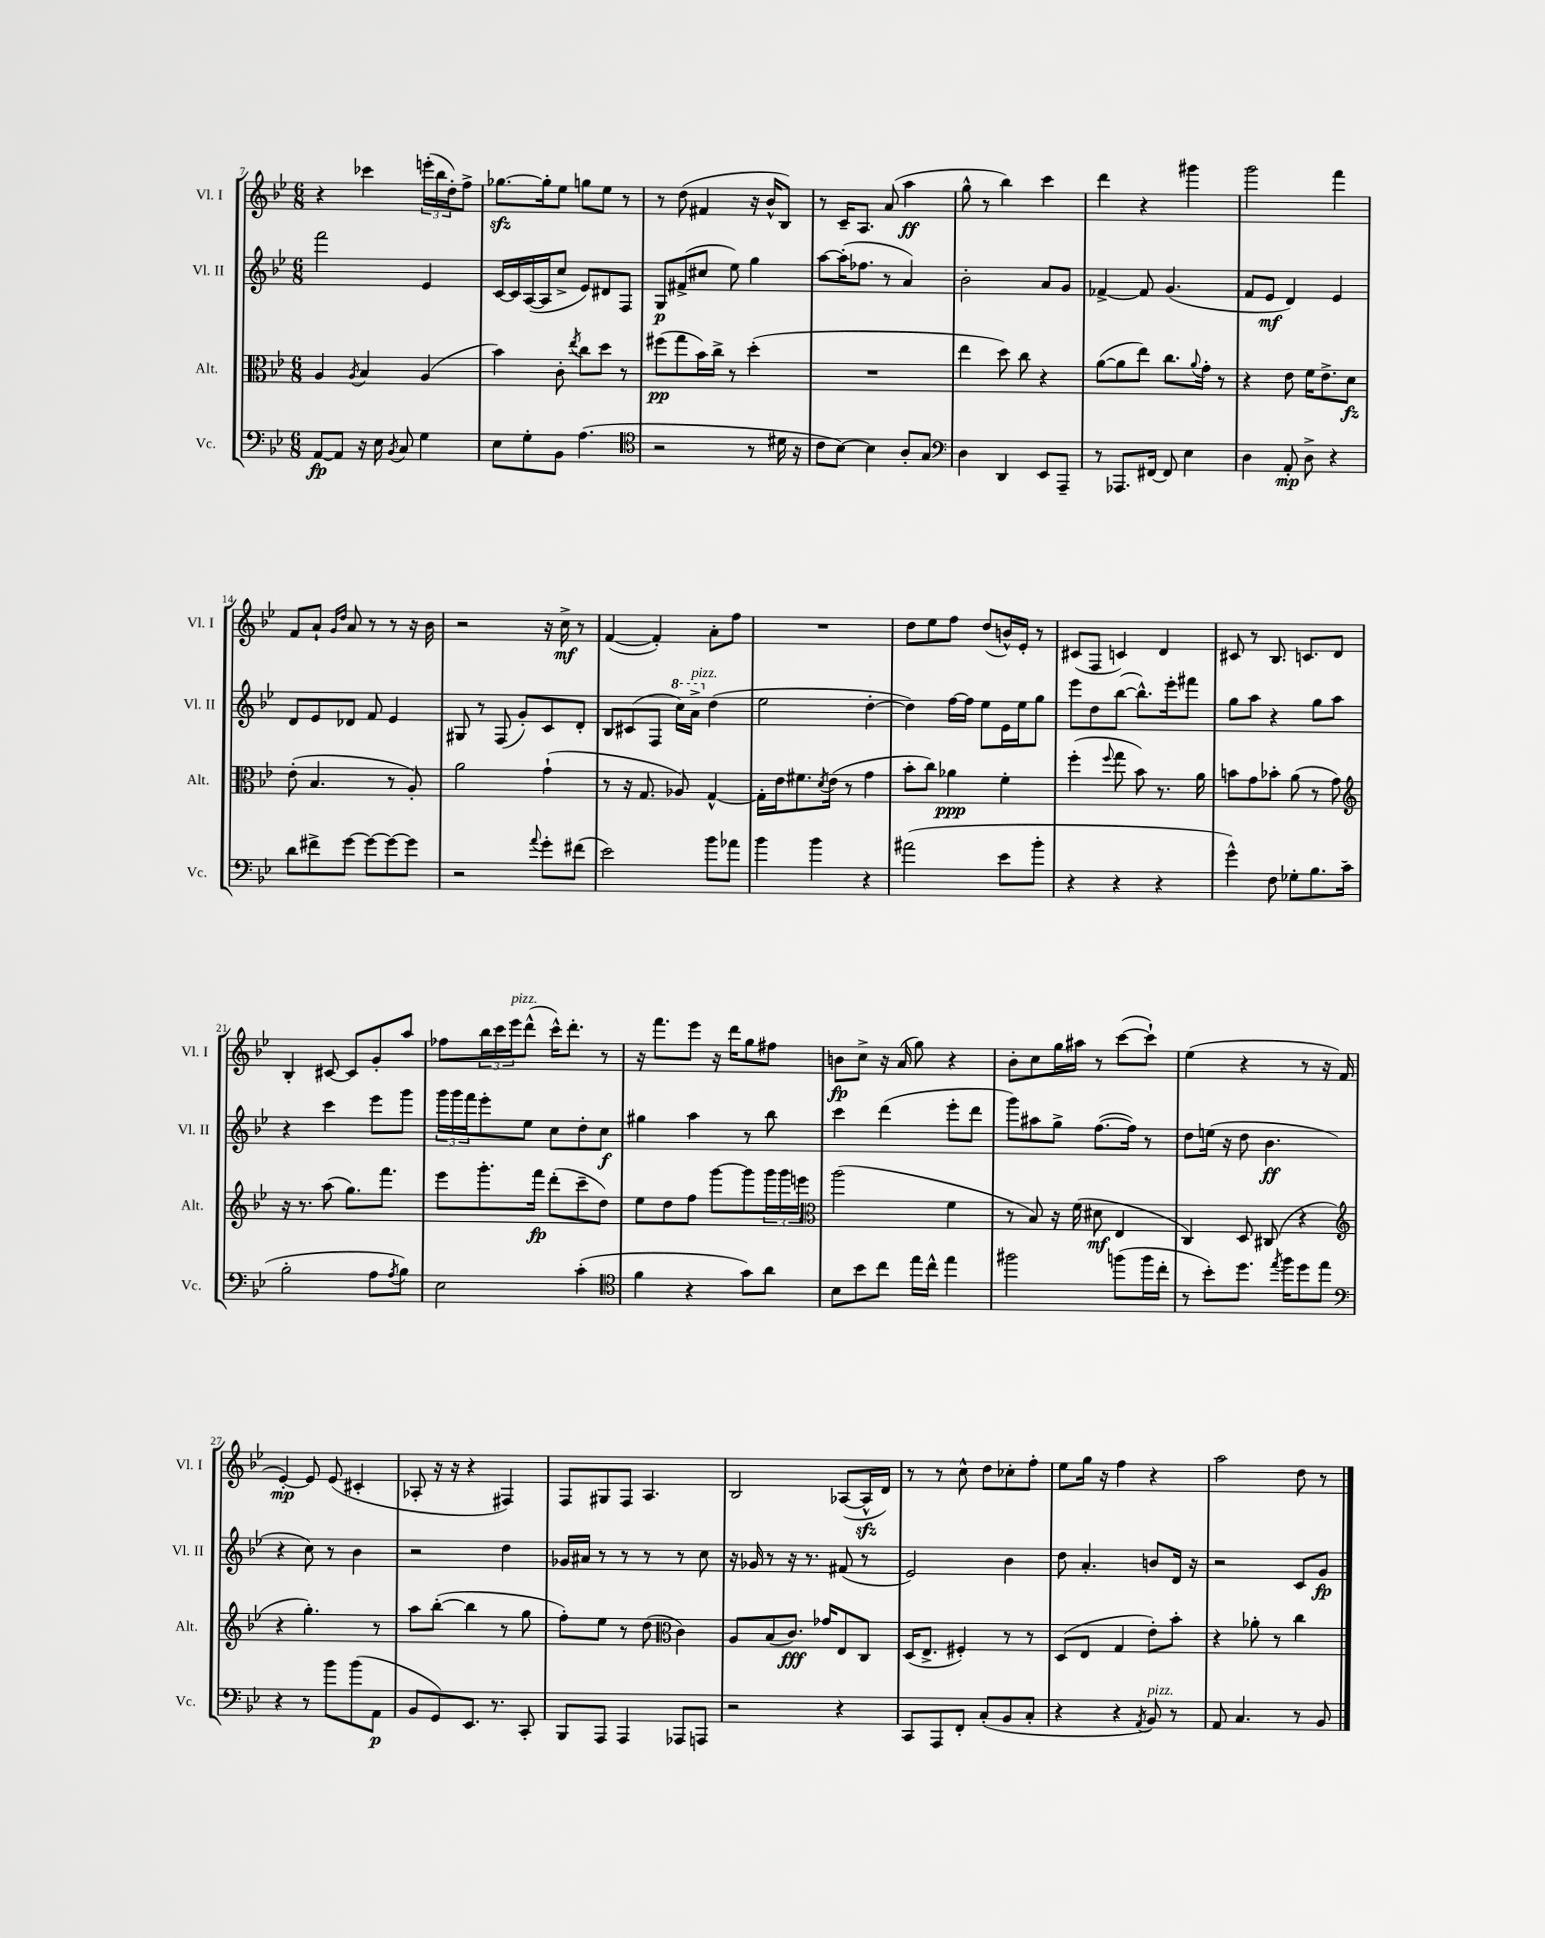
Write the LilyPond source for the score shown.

<<
\new StaffGroup <<
\new Staff = "s0" \with { instrumentName = "Vl. I" shortInstrumentName = "Vl. I" } {
    \clef treble \key bes \major \numericTimeSignature \time 6/8
    r4 ces'''4 \tuplet 3/2 { e'''16-.( bes''16 d''16-.) } f''8-> |
    ges''8.~\sfz ges''16-. ees''8 g''8 ees''8 r8 |
    r8 d''8( fis'4 r16 bes'16-^ bes8) |
    r8 c'16-- a8. a'8( a''4\ff |
    g''8-^ r8 bes''4) c'''4 |
    d'''4 r4 gis'''4 |
    g'''2 f'''4 |
    f'8 a'8-! \grace { g'16 d''16 } a'8 r8 r8 r16 bes'16 |
    r2 r16 c''16->\mf r8 |
    f'4~( f'4-.) a'8-. f''8 |
    R2. |
    d''8 ees''8 f''8 d''8( b'16-^) ees'16-. r8 |
    cis'8( f8 c'4) d'4 |
    cis'8 r8 bes8. c'8. d'8 |
    bes4-. cis'8~ cis'8 g'8-. a''8 |
    fes''8 \tuplet 3/2 { bes''16 c'''16 ees'''16^\markup { \italic "pizz." } } d'''8-^( c'''16-^) d'''8.-. r8 |
    r16 f'''8. ees'''8 r16 d'''16 g''8 fis''8 |
    b'8\fp c''8-> r16 a'16( g''8) r4 |
    bes'8-. c''8 g''16 ais''16 r8 c'''8~( c'''8-!) |
    ees''4( r4 r8 r16 f'16 |
    ees'4~-.\mp) ees'8 ees'8( cis'4-. |
    aes8-. r16 r16 r4 fis4) |
    f8 gis8 f8 a4. |
    bes2 aes8~( aes16-^\sfz d'16) |
    r8 r8 c''8-^ d''8 ces''8-. f''8-. |
    ees''8 g''16 r16 f''4 r4 |
    a''2 d''8 r8 \bar "|." |
}
\new Staff = "s1" \with { instrumentName = "Vl. II" shortInstrumentName = "Vl. II" } {
    \clef treble \key bes \major \numericTimeSignature \time 6/8
    f'''2 ees'4 |
    c'16~ c'16 a16~( a16 c''8-> ees'8) dis'8 f8 |
    g8\p fis'8->( cis''8 ees''8) g''4 |
    a''8~ a''16-.( fes''8. r8 a'4) |
    bes'2-. a'8 g'8 |
    fes'4~-> fes'8 g'4.( |
    f'8 ees'8\mf d'4) ees'4 |
    d'8 ees'8 des'8 f'8 ees'4 |
    gis8 r8 f8( g'8-.) c'8 d'8-. |
    bes8 cis'8( f8 \ottava #1 c'''16) a''16->^\markup { \italic "pizz." } \ottava #0 d''4( |
    ees''2 d''4~-. |
    d''4) f''16~ f''16 ees''8 ees'16 ees''16 g''8 |
    ees'''8 d''8 bes''8~( bes''8.-^) ees'''16-. fis'''8 |
    g''8 a''8 r4 g''8 a''8 |
    r4 c'''4 ees'''8 g'''8 |
    \tuplet 3/2 { g'''16 g'''16 f'''16 } ees'''8-. ees''8 c''8 d''8-. c''8\f |
    gis''4 a''4 r8 bes''8 |
    c'''4 d'''4( ees'''8-. d'''8 |
    g'''8) ais''8 g''8-> f''8.~( f''16) r8 |
    d''8 e''16( r16 d''8 bes'4.\ff |
    r4 c''8) r8 bes'4 |
    r2 d''4 |
    ges'16 ais'16 r8 r8 r8 r8 c''8 |
    r16 ges'16 r8 r16 r8. fis'8( r8 |
    ees'2) bes'4 |
    d''8 a'4.-. b'8 d'16 r16 |
    r2 c'8 g'8\fp \bar "|." |
}
\new Staff = "s2" \with { instrumentName = "Alt." shortInstrumentName = "Alt." } {
    \clef alto \key bes \major \numericTimeSignature \time 6/8
    a4 \acciaccatura { a8 } bes4 a4( |
    bes'4) c'8-. \acciaccatura { ees''8 } c''8 d''8 r8 |
    fis''8\pp( g''8 bes'16) c''16-> r8 d''4-.( |
    R2. |
    ees''4 d''8) c''8 r4 |
    a'8~( a'8 ees''8) c''8. \appoggiatura { a'8 } g'16-. r8 |
    r4 ees'8 f'16 ees'8.-> d'8\fz |
    ees'8-.( bes4. r8 a8-.) |
    a'2 g'4-!( |
    r8 r16 g8. aes8) g4~-^ |
    g16-. ees'16 fis'8. \acciaccatura { d'8 } ees'16( r8 g'4 |
    bes'8-. c''8) aes'4\ppp f'4-. |
    f''4-.( \appoggiatura { f''8 } g''8 bes'8) r8. a'16 |
    b'8 g'8 bes'8-. a'8( r8 g'8) |
    \clef treble r16 r8. a''8( g''8.) f'''8. |
    ees'''8 g'''8.-. f'''16\fp d'''8-.( c'''8-- d''8) |
    ees''8 d''8 f''8 g'''8~ g'''8 \tuplet 3/2 { g'''16 g'''16 e'''16 } |
    \clef alto a''2( f'4 |
    r8 bes8) r16 f'16( dis'8\mf ees4 |
    c4) d8 cis8( r4 |
    \clef treble r4 g''4.-.) r8 |
    a''8 bes''8~-.( bes''4 r8 g''8 |
    f''8-.) ees''8 r8 d''8( \clef alto c'4) |
    a8 bes8( c'8.\fff) ges'16 ees8 c8 |
    d16( ees8.-> fis4-.) r8 r8 |
    d8( ees8 g4 ees'8-.) bes'8-. |
    r4 aes'8-. r8 c''4 \bar "|." |
}
\new Staff = "s3" \with { instrumentName = "Vc." shortInstrumentName = "Vc." } {
    \clef bass \key bes \major \numericTimeSignature \time 6/8
    a,8~\fp a,8 r16 ees16 \acciaccatura { bes,8 } c8 g4 |
    ees8 g8-. bes,8 a4.( |
    \clef tenor r2 r8 dis'16 r16 |
    c'8 bes8~) bes4 a8-. g8 |
    \clef bass d4 d,4 ees,8 a,,8-- |
    r8 aes,,8. fis,16~ fis,8 ees4 |
    d4 a,8-.\mp d8-> r4 |
    d'8 fis'8-> g'8~ g'8~ g'8~ g'8 |
    r2 \appoggiatura { a'8 } g'8-. fis'8( |
    ees'2) bes'8 aes'8 |
    bes'4 bes'4 r4 |
    ais'2( ees'8 bes'8-. |
    r4 r4 r4 |
    g'4-^) f8 ges8-. bes8. c'16( |
    bes2-. a8 \acciaccatura { a8 } bes8) |
    ees2 c'4-.( |
    \clef tenor f'4 r4 g'8) a'8 |
    bes8 bes'8 c''8 ees''16 c''16-^ ees''4 |
    fis''2 f''8( f''16 c''16-. |
    r8 bes'8-.) d''8. \acciaccatura { ees''8 } f''16 d''8 ees''8 |
    \clef bass r4 r8 bes'8 bes'8( a,8\p |
    bes,8 g,8) ees,8. r8. c,8-. |
    bes,,8 a,,8 a,,4 aes,,8 a,,8 |
    r2 r4 |
    c,8 a,,8 f,8-. c8-.( bes,8 c8-. |
    r4 r4 \acciaccatura { a,8 } bes,8^\markup { \italic "pizz." }) r8 |
    a,8 c4. r8 bes,8 \bar "|." |
}
>>
>>
\layout { \context { \Score currentBarNumber = #7 } }
